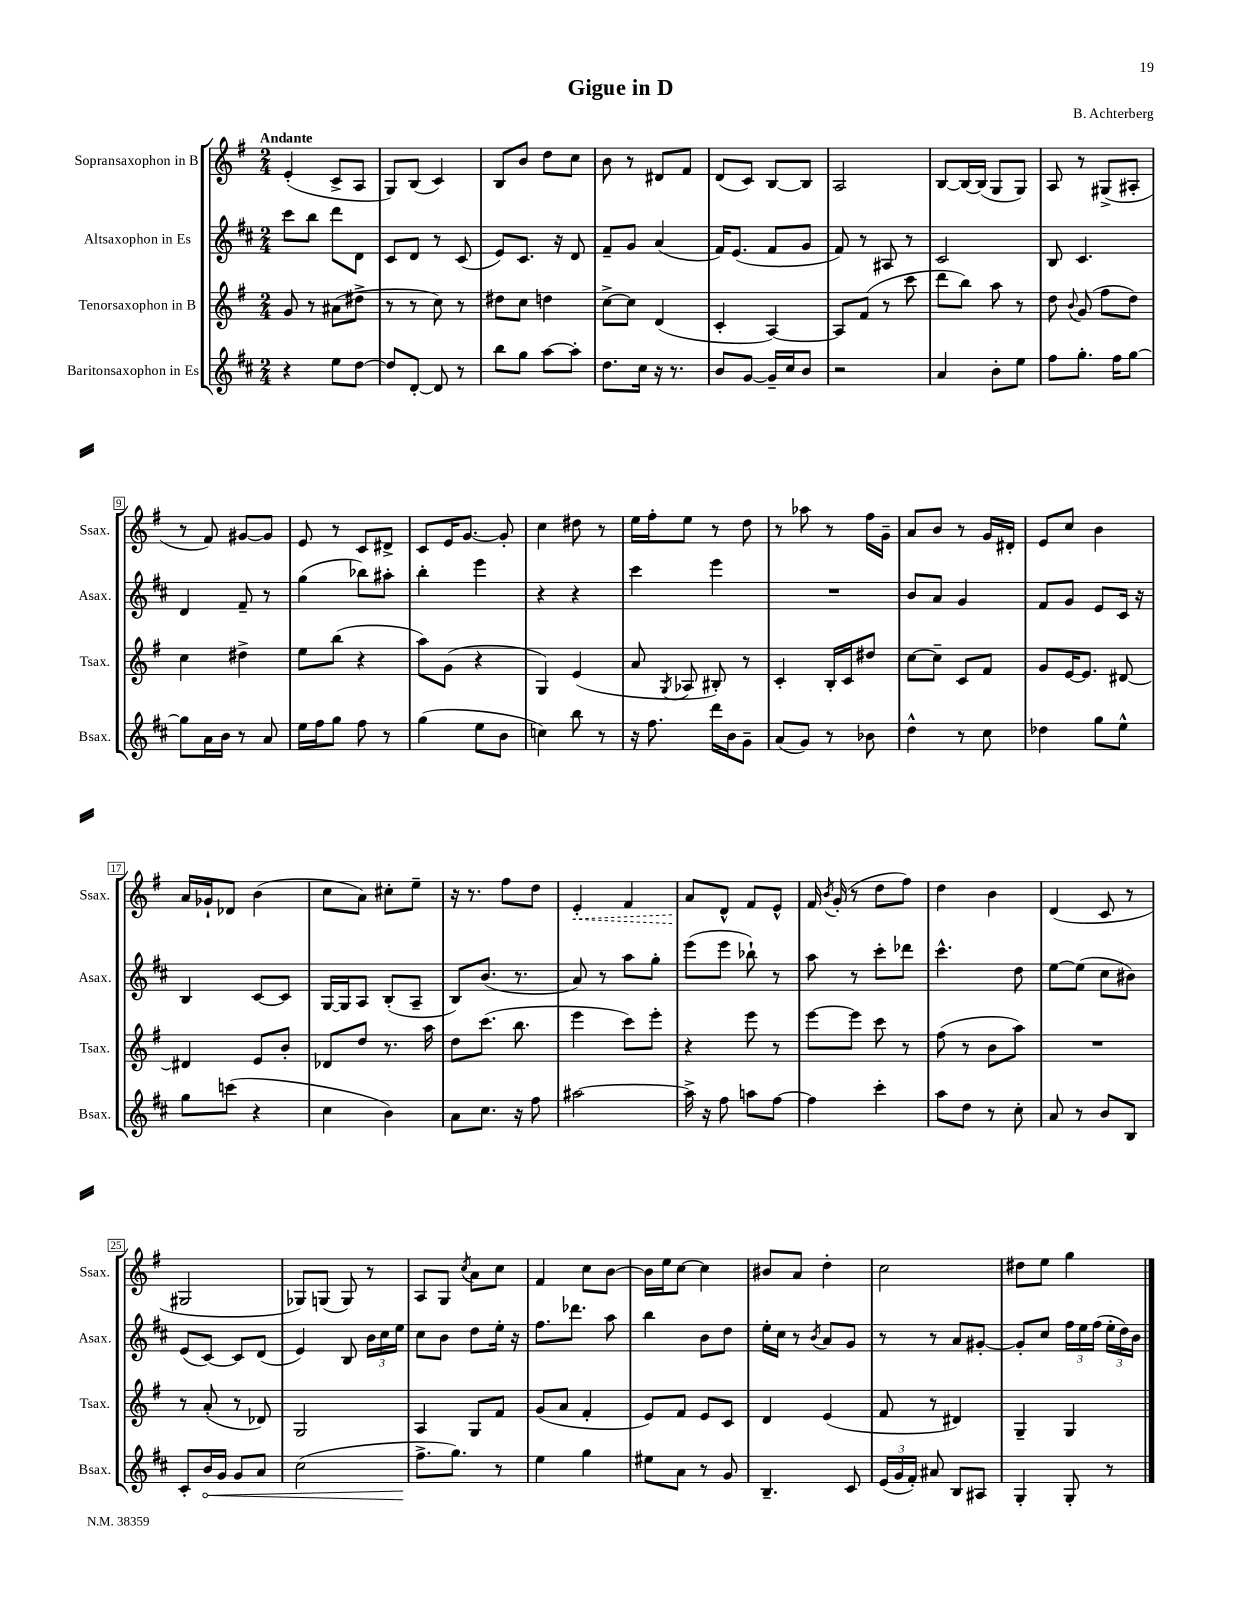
\header { title = "Gigue in D" composer = "B. Achterberg" }
<<
\new StaffGroup <<
\new Staff = "s0" \with { instrumentName = "Sopransaxophon in B" shortInstrumentName = "Ssax." } {
    \clef treble \key g \major \numericTimeSignature \time 2/4 \tempo "Andante"
    \autoBeamOff e'4-.( c'8[-> a8] |
    g8[) b8]( c'4) |
    b8[ b'8] d''8[ c''8] |
    b'8 r8 dis'8[ fis'8] |
    d'8[( c'8]) b8[~ b8] |
    a2 |
    b8[~ b16~ b16]( g8[ g8]) |
    a8 r8 gis8[->( ais8]-. |
    r8 fis'8) gis'8[~ gis'8] |
    e'8 r8 c'8[ dis'8]-> |
    c'8[ e'16 g'8.]~ g'8-. |
    c''4 dis''8 r8 |
    e''16[ fis''16-. e''8] r8 d''8 |
    r8 aes''8 r8 fis''16[ g'16]-- |
    a'8[ b'8] r8 g'16[ dis'16]-. |
    e'8[ c''8] b'4 |
    a'16[ ges'16-! des'8] b'4( |
    c''8[ a'8]) cis''8[-. e''8]-- |
    r16 r8. fis''8[ d''8] |
    \once \override Hairpin.style = #'dashed-line e'4-.\< fis'4 |
    a'8[\! d'8]-^ fis'8[ e'8]-^ |
    fis'16 \acciaccatura { b'8 } g'16-.( r8 d''8[ fis''8]) |
    d''4 b'4 |
    d'4( c'8 r8 |
    gis2 |
    ges8[) g8]( g8) r8 |
    a8[ g8] \acciaccatura { c''8 } a'8[ c''8] |
    fis'4 c''8[ b'8]~ |
    b'16[ e''16 c''8]~ c''4 |
    bis'8[ a'8] d''4-. |
    c''2 |
    dis''8[ e''8] g''4 \bar "|." |
}
\new Staff = "s1" \with { instrumentName = "Altsaxophon in Es" shortInstrumentName = "Asax." } {
    \clef treble \key d \major \numericTimeSignature \time 2/4
    \autoBeamOff cis'''8[ b''8] d'''8[ d'8] |
    cis'8[ d'8] r8 cis'8( |
    e'8[) cis'8.] r16 d'8 |
    fis'8[-- g'8] a'4( |
    fis'16[) e'8.]( fis'8[ g'8] |
    fis'8) r8 ais8 r8 |
    cis'2 |
    b8 cis'4. |
    d'4 fis'8-- r8 |
    g''4( bes''8[) ais''8]-. |
    b''4-. e'''4 |
    r4 r4 |
    cis'''4 e'''4 |
    R2 |
    b'8[ a'8] g'4 |
    fis'8[ g'8] e'8[ cis'16] r16 |
    b4 cis'8[~ cis'8] |
    g16[~ g16 a8] b8[-.( a8]-- |
    b8[) b'8.]( r8. |
    a'8) r8 a''8[ g''8]-. |
    e'''8[( e'''8] bes''8-!) r8 |
    a''8 r8 cis'''8[-. des'''8] |
    cis'''4.-^ d''8 |
    e''8[~ e''8]( cis''8[ bis'8]) |
    e'8[( cis'8]~) cis'8[ d'8]( |
    e'4) b8 \tuplet 3/2 { b'16[ cis''16 e''16] } |
    cis''8[ b'8] d''8[ e''16]-. r16 |
    fis''8.[ des'''8.] a''8 |
    b''4 b'8[ d''8] |
    e''16[-. cis''16] r8 \acciaccatura { b'8 } a'8[ g'8] |
    r8 r8 a'8[ gis'8]~-. |
    gis'8[-. cis''8] \tuplet 3/2 { fis''16[ e''16 fis''16]( } \tuplet 3/2 { e''16[-. d''16) b'16] } \bar "|." |
}
\new Staff = "s2" \with { instrumentName = "Tenorsaxophon in B" shortInstrumentName = "Tsax." } {
    \clef treble \key g \major \numericTimeSignature \time 2/4
    \autoBeamOff g'8 r8 ais'8[( dis''8]-> |
    r8 r8 c''8) r8 |
    dis''8[ c''8] d''4 |
    c''8[~-> c''8] d'4( |
    c'4-. a4~) |
    a8[ fis'8]( r8 c'''8 |
    d'''8[ b''8]) a''8 r8 |
    d''8 \appoggiatura { b'8 } g'8( fis''8[ d''8]) |
    c''4 dis''4-> |
    e''8[ b''8]( r4 |
    a''8[) g'8]( r4 |
    g4) e'4( |
    a'8 \acciaccatura { g8 } aes8 bis8-.) r8 |
    c'4-. b16[-. c'16 dis''8] |
    c''8[~ c''8]-- c'8[ fis'8] |
    g'8[ e'16~ e'8.] dis'8~ |
    dis'4 e'8[ b'8]-. |
    des'8[ d''8] r8. a''16 |
    d''8[ c'''8.]( b''8. |
    e'''4 c'''8[) e'''8]-. |
    r4 e'''8 r8 |
    e'''8[~ e'''8] c'''8 r8 |
    fis''8( r8 b'8[ a''8]) |
    R2 |
    r8 a'8-.( r8 des'8) |
    g2 |
    a4 g8[ fis'8] |
    g'8[( a'8] fis'4-. |
    e'8[) fis'8] e'8[ c'8] |
    d'4 e'4( |
    fis'8 r8 dis'4) |
    g4-- g4 \bar "|." |
}
\new Staff = "s3" \with { instrumentName = "Baritonsaxophon in Es" shortInstrumentName = "Bsax." } {
    \clef treble \key d \major \numericTimeSignature \time 2/4
    \autoBeamOff r4 e''8[ d''8]~ |
    d''8[ d'8]~-. d'8 r8 |
    b''8[ g''8] a''8[~ a''8]-. |
    d''8.[ cis''16] r16 r8. |
    b'8[ g'8]~ g'16[-- cis''16 b'8] |
    r2 |
    a'4 b'8[-. e''8] |
    fis''8[ g''8.]-. fis''16[ g''8]~ |
    g''8[ a'16 b'16] r8 a'8 |
    e''16[ fis''16 g''8] fis''8 r8 |
    g''4( e''8[ b'8] |
    c''4) b''8 r8 |
    r16 fis''8. d'''16[ b'16 g'8]-- |
    a'8[( g'8]) r8 bes'8 |
    d''4-^ r8 cis''8 |
    des''4 g''8[ e''8]-^ |
    g''8[ c'''8]( r4 |
    cis''4 b'4) |
    a'8[ cis''8.] r16 fis''8 |
    ais''2~ |
    ais''16-> r16 fis''8 a''8[ fis''8]~ |
    fis''4 cis'''4-. |
    a''8[ d''8] r8 cis''8-. |
    a'8 r8 b'8[ b8] |
    cis'8[-. \once \override Hairpin.circled-tip = ##t b'16\< g'16] g'8[ a'8] |
    cis''2( |
    fis''8.[->\! g''8.]) r8 |
    e''4 g''4 |
    eis''8[ a'8] r8 g'8 |
    b4.-- cis'8 |
    \tuplet 3/2 { e'16[( g'16 fis'16]-.) } ais'8 b8[ ais8] |
    g4-. g8-. r8 \bar "|." |
}
>>
>>
\layout { \context { \Score \override BarNumber.stencil = #(make-stencil-boxer 0.1 0.3 ly:text-interface::print) } }
